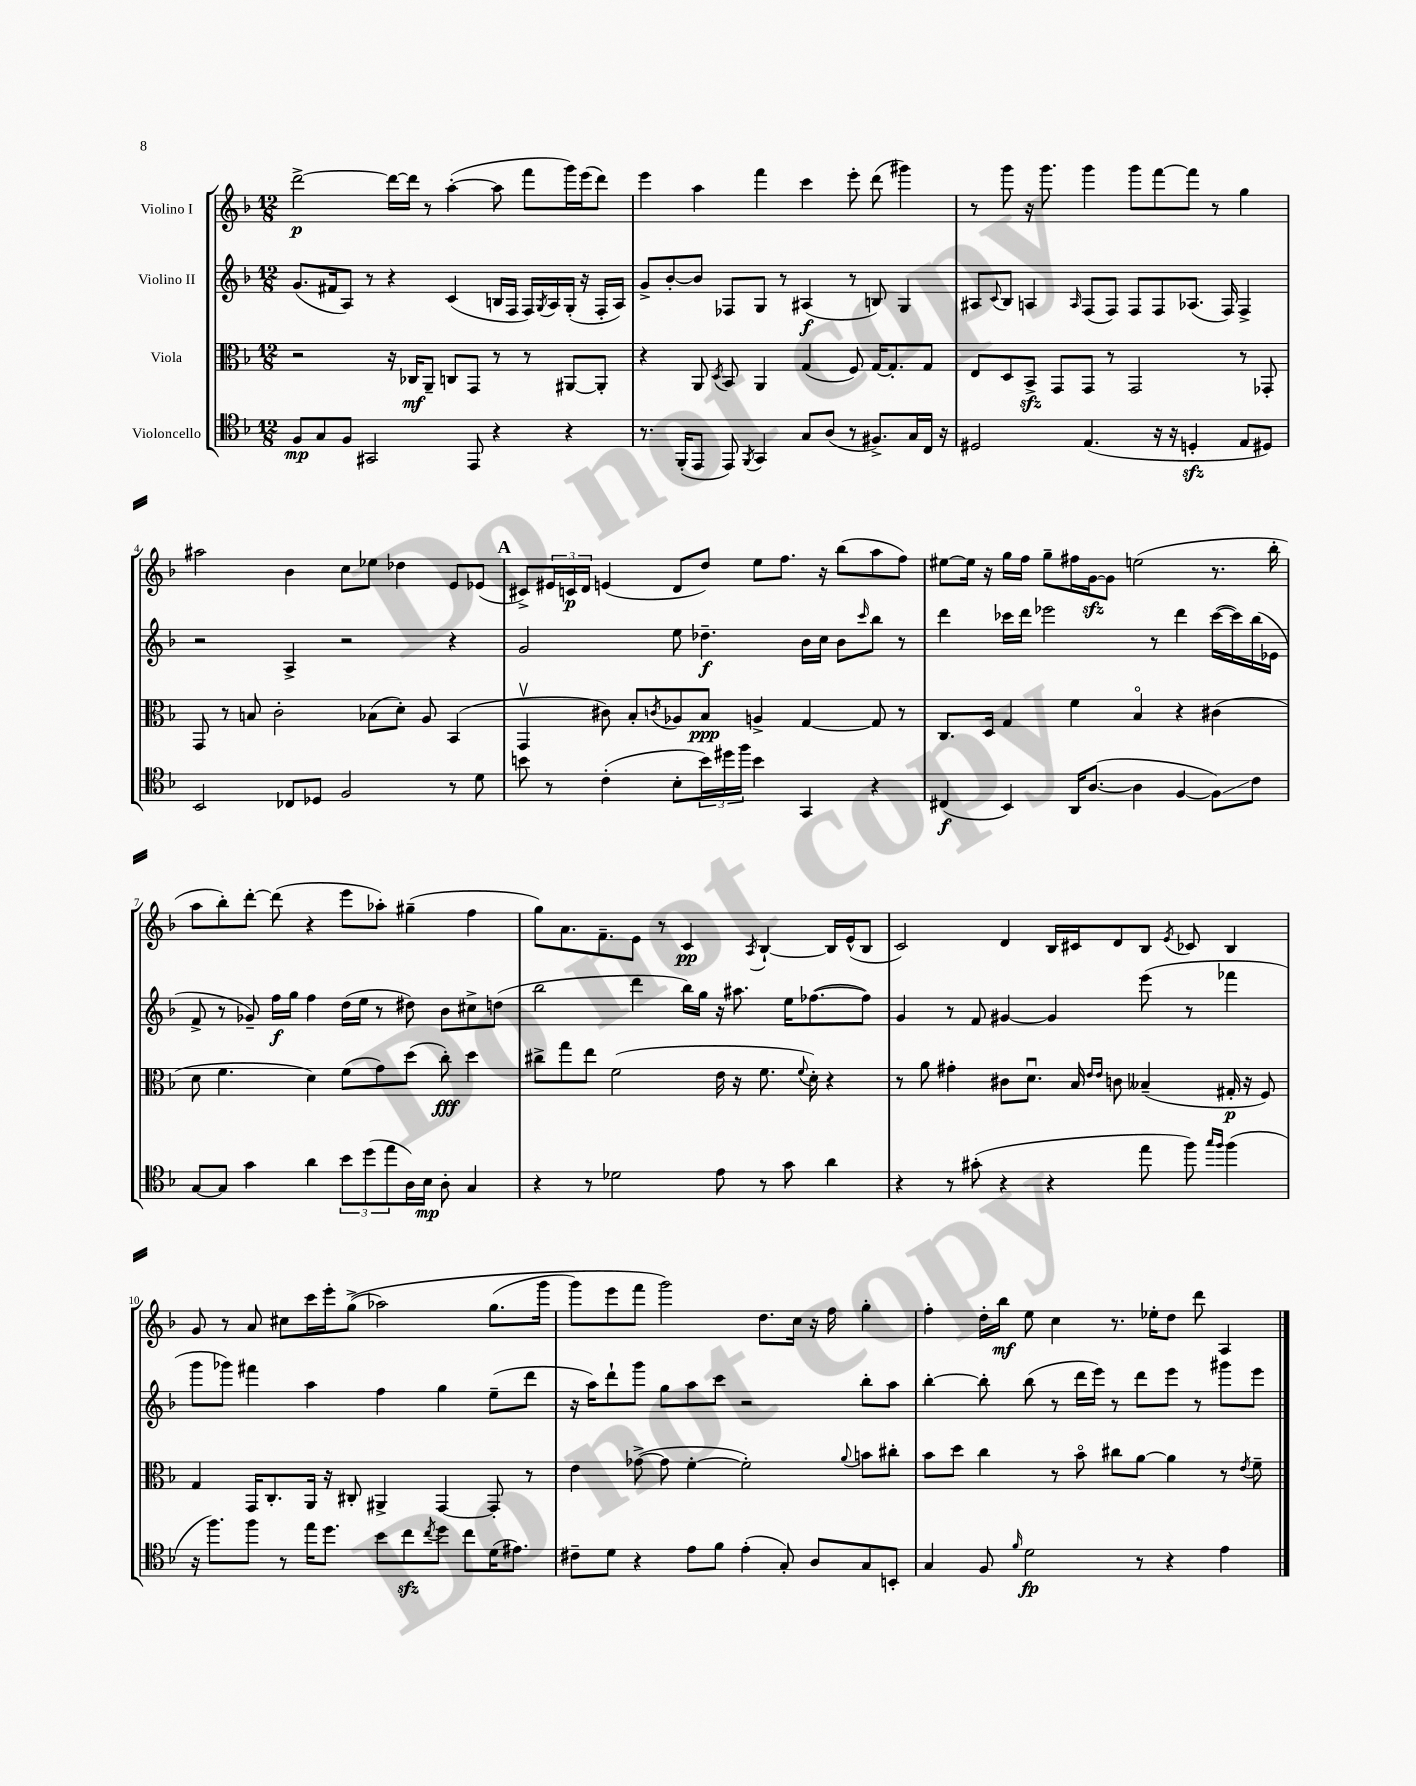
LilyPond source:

<<
\new StaffGroup <<
\new Staff = "s0" \with { instrumentName = "Violino I" } {
    \clef treble \key f \major \numericTimeSignature \time 12/8
    d'''2~->\p d'''16~ d'''16 r8 a''4~-.( a''8 f'''8 g'''16) e'''16( d'''8) |
    e'''4 a''4 f'''4 c'''4 e'''8-. d'''8( gis'''4) |
    r8 g'''8 r16 g'''8. g'''4 g'''8 f'''8~ f'''8 r8 g''4 |
    ais''2 bes'4 c''8 ees''8 des''4 e'8 ees'8( |
    \mark \markup { \bold "A" } cis'8->) \tuplet 3/2 { eis'16 c'16\p d'16 } e'4( d'8 d''8) e''8 f''8. r16 bes''8( a''8 f''8) |
    eis''8~ eis''16 r16 g''16 f''16 g''8-- fis''16 g'16~\sfz g'8 e''2( r8. bes''16-. |
    a''8 bes''8-.) d'''8~-. d'''8( r4 e'''8 aes''8-.) gis''4--( f''4 |
    g''8) a'8. f'8.-- e'8 r8 c'4\pp \acciaccatura { a8 } bes4~-! bes16 e'16-^( bes8 |
    c'2) d'4 bes16 cis'16 d'8 bes8 \acciaccatura { e'8 } ces'8 bes4 |
    g'8 r8 a'8 cis''8 c'''16 e'''16-. g''8->(\( aes''2) g''8.( g'''16 |
    g'''8) e'''8 f'''8 g'''2\) d''8. c''16 r16 f''16 g''4-. |
    f''4-. d''16-. bes''16\mf e''8 c''4 r8. ees''16-. d''8 d'''8 a4 \bar "|." |
}
\new Staff = "s1" \with { instrumentName = "Violino II" } {
    \clef treble \key f \major \numericTimeSignature \time 12/8
    g'8.( fis'16 a8) r8 r4 c'4( b16 f16 f16) \acciaccatura { g8 } a16 g16-.( r16 f16-. a16) |
    g'8-> bes'8~-. bes'8 fes8 g8 r8 ais4\f( r8 b8) g4 |
    ais8 \appoggiatura { c'8 } bes8 a4 \grace { a16 } f8( f8) f8 f8 aes8.( f16) f4-> |
    r2 a4-> r2 r4 |
    \mark \markup { \bold "A" } g'2 e''8 des''4.--\f bes'16 c''16 bes'8 \grace { c'''16 } bes''8 r8 |
    d'''4 ces'''16 d'''16 ees'''2 r8 d'''4 ces'''16~( ces'''16) bes''16( ees'16 |
    f'8-> r8 ges'8--) f''16\f g''16 f''4 d''16( e''16 r8 dis''8) bes'8 cis''8-> d''8( |
    bes''2 d'''4 bes''16) g''16 r16 ais''8. e''16 fes''8.~( fes''8) |
    g'4 r8 f'8 gis'4~ gis'4 e'''8( r8 fes'''4 |
    g'''8 ges'''8) fis'''4 a''4 f''4 g''4 e''8--( d'''8 |
    r16 a''16) d'''8-! g'''8 g''8 a''8 c'''8 r2 bes''8-. a''8 |
    bes''4~-. bes''8-. bes''8( r8 d'''16 e'''16) r8 d'''8 e'''8 r8 gis'''8 e'''8 \bar "|." |
}
\new Staff = "s2" \with { instrumentName = "Viola" } {
    \clef alto \key f \major \numericTimeSignature \time 12/8
    r2 r16 ces16\mf a,8-- c8 g,8 r8 r8 ais,8~ ais,8-. |
    r4 a,8 \acciaccatura { d8 } bes,8 a,4 g4( f8) g16~ g8.-. g8 |
    e8 d8 bes,8->\sfz g,8 g,8 r8 g,2 r8 ges,8-. |
    g,8 r8 b8 c'2-. bes8( d'8-.) a8 bes,4( |
    \mark \markup { \bold "A" } g,4\upbow cis'8) bes8-. \acciaccatura { c'8 } aes8 bes8\ppp a4-> g4~ g8 r8 |
    c8. d16 g4 f'4 bes4\flageolet r4 cis'4( |
    d'8 f'4. d'4) f'8( g'8) d''8( c''8-.\fff) d''4 |
    cis''8-> g''8 e''8 f'2( e'16 r16 f'8. \appoggiatura { f'8 } d'16-.) r4 |
    r8 a'8 gis'4-. cis'8 d'8.\downbow bes16 \grace { e'16 e'16 } c'8 beses4--( gis16-.\p r16 f8) |
    g4 g,16 c8.-. a,16 r16 cis8-. ais,4-> g,4~ g,8-. r8 |
    e'4 ges'8~->( ges'8 f'4~-. f'2-.) \appoggiatura { a'8 } b'8 cis''8-. |
    bes'8 d''8 c''4 r8 bes'8\flageolet cis''8 a'8~ a'4 r8 \acciaccatura { e'8 } f'8-- \bar "|." |
}
\new Staff = "s3" \with { instrumentName = "Violoncello" } {
    \clef tenor \key f \major \numericTimeSignature \time 12/8
    f8\mp g8 f8 gis,2 e,8 r4 r4 |
    r8. f,16-.( e,8 e,8) \acciaccatura { f,8 } g,4 g8 a8( r8 fis8.->) g16 c16 r16 |
    dis2 e4.( r16 r16 d4-.\sfz e8 dis8) |
    bes,2 ces8 des8 f2 r8 d'8 |
    \mark \markup { \bold "A" } b'8 r8 c'4-.( bes8-. \tuplet 3/2 { b'16) dis''16 f''16 } b'4 g,4 r4 |
    cis4\f( bes,4) a,16 a8.~( a4 f4~ f8\glissando) c'8 |
    g8~ g8 g'4 a'4 \tuplet 3/2 { bes'8 d''8( e''8 } a16) bes16\mp a8-. g4 |
    r4 r8 des'2 e'8 r8 g'8 a'4 |
    r4 r8 gis'8-.( r4 r4 e''8 f''8) \grace { g''16 f''16 } f''4( |
    r16 f''8.) f''8 r8 e''16 d''8. bes'8 c''8\sfz \acciaccatura { c''8 } d''8 c''8 d'16( eis'8.) |
    cis'8-- d'8 r4 e'8 f'8 e'4-.( g8-.) a8 g8 b,8-. |
    g4 f8 \grace { f'16 } d'2\fp r8 r4 e'4 \bar "|." |
}
>>
>>
